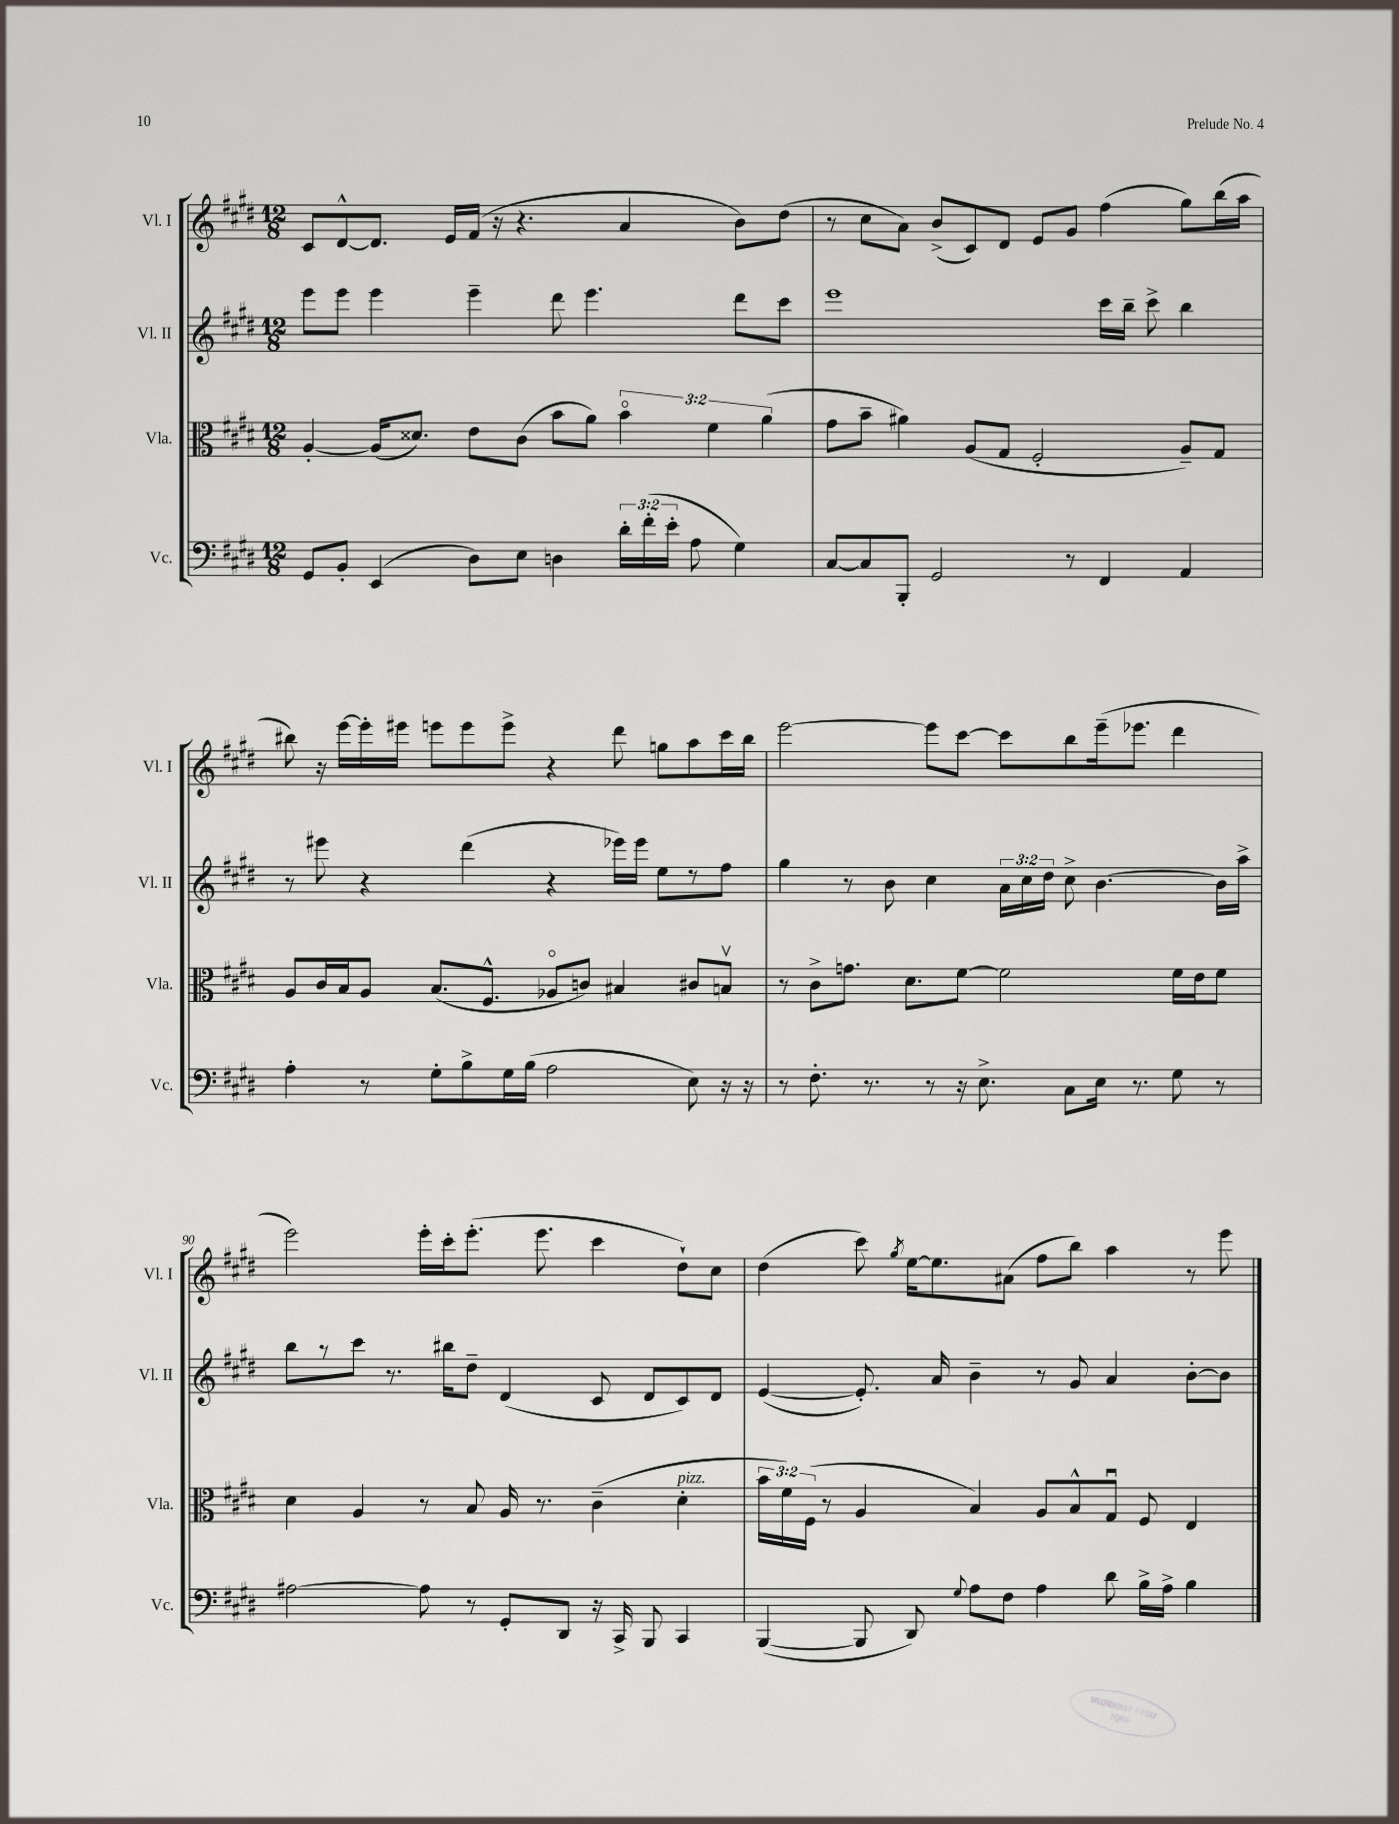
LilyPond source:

<<
\new StaffGroup <<
\new Staff = "s0" \with { instrumentName = "Vl. I" shortInstrumentName = "Vl. I" } {
    \clef treble \key e \major \numericTimeSignature \time 12/8
    \autoBeamOff cis'8[ dis'8~-^ dis'8.] e'16[ fis'16]( r16 r4. a'4 b'8[) dis''8]( |
    r8 cis''8[ a'8]) b'8[->( cis'8) dis'8] e'8[ gis'8] fis''4( gis''8[) b''16( a''16] |
    bis''8) r16 e'''16[~ e'''16-. eis'''16] e'''8[ e'''8 e'''8]-> r4 dis'''8 g''8[ a''8 cis'''16 bis''16] |
    e'''2~ e'''8[ cis'''8]~ cis'''8[ b''8 e'''16--( ees'''8.] dis'''4 |
    e'''2) e'''16[-. cis'''16-. e'''8.]-.( e'''8. cis'''4 dis''8[-!) cis''8] |
    dis''4( cis'''8) \acciaccatura { gis''8 } e''16[~ e''8. ais'8]( fis''8[ b''8]) a''4 r8 e'''8 \bar "|." |
}
\new Staff = "s1" \with { instrumentName = "Vl. II" shortInstrumentName = "Vl. II" } {
    \clef treble \key e \major \numericTimeSignature \time 12/8 \override Staff.TupletNumber.text = #tuplet-number::calc-fraction-text
    \autoBeamOff e'''8[ e'''8] e'''4 e'''4-- dis'''8 e'''4. dis'''8[ cis'''8] |
    e'''1 cis'''16[ b''16]-- cis'''8-> b''4 |
    r8 eis'''8 r4 dis'''4( r4 ees'''16[) ees'''16] e''8[ r8 fis''8] |
    gis''4 r8 b'8 cis''4 \tuplet 3/2 { a'16[ cis''16 dis''16] } cis''8-> b'4.~ b'16[ a''16]-> |
    b''8[ r8 cis'''8] r8. bis''16[ dis''8]-- dis'4( cis'8 dis'8[ cis'8) dis'8] |
    e'4~( e'8.-.) a'16 b'4-- r8 gis'8 a'4 b'8[~-. b'8] \bar "|." |
}
\new Staff = "s2" \with { instrumentName = "Vla." shortInstrumentName = "Vla." } {
    \clef alto \key e \major \numericTimeSignature \time 12/8 \override Staff.TupletNumber.text = #tuplet-number::calc-fraction-text
    \autoBeamOff a4~-. a16[( disis'8.]) e'8[ cis'8]( b'8[ a'8]) \tuplet 3/2 { b'4\flageolet fis'4 a'4( } |
    gis'8[ b'8]-- ais'4) a8[( gis8] fis2-. a8[--) gis8] |
    a8[ cis'16 b16 a8] b8.[( fis8.]-^ aes8[\flageolet c'8]) bis4 cis'8[ b8]\upbow |
    r8 cis'8[-> g'8.] dis'8.[ fis'8]~ fis'2 fis'16[ e'16 fis'8] |
    dis'4 a4 r8 b8 a16 r8. cis'4--( dis'4-.^\markup { \italic "pizz." } |
    \tuplet 3/2 { b'16[ fis'16) fis16]( } r8 a4 b4) a8[ b8-^ gis8]\downbow fis8 e4 \bar "|." |
}
\new Staff = "s3" \with { instrumentName = "Vc." shortInstrumentName = "Vc." } {
    \clef bass \key e \major \numericTimeSignature \time 12/8 \override Staff.TupletNumber.text = #tuplet-number::calc-fraction-text
    \autoBeamOff gis,8[ b,8]-. e,4( dis8[) e8] d4 \tuplet 3/2 { dis'16[-. fis'16-.( e'16]-. } a8 gis4) |
    cis8[~ cis8 b,,8]-. gis,2 r8 fis,4 a,4 |
    a4-. r8 gis8[-. b8-> gis16 b16]( a2 e8) r16 r16 |
    r8 fis8.-. r8. r8 r16 e8.-> cis8[ e16] r8. gis8 r8 |
    ais2~ ais8 r8 gis,8[-. dis,8] r16 cis,16-> b,,8 cis,4 |
    b,,4~( b,,8 dis,8) \appoggiatura { gis8 } a8[ fis8] a4 dis'8 b16[-> a16]-> b4 \bar "|." |
}
>>
>>
\layout { \context { \Score currentBarNumber = #86 \override BarNumber.break-visibility = ##(#f #t #t) barNumberVisibility = #(every-nth-bar-number-visible 5) } }
